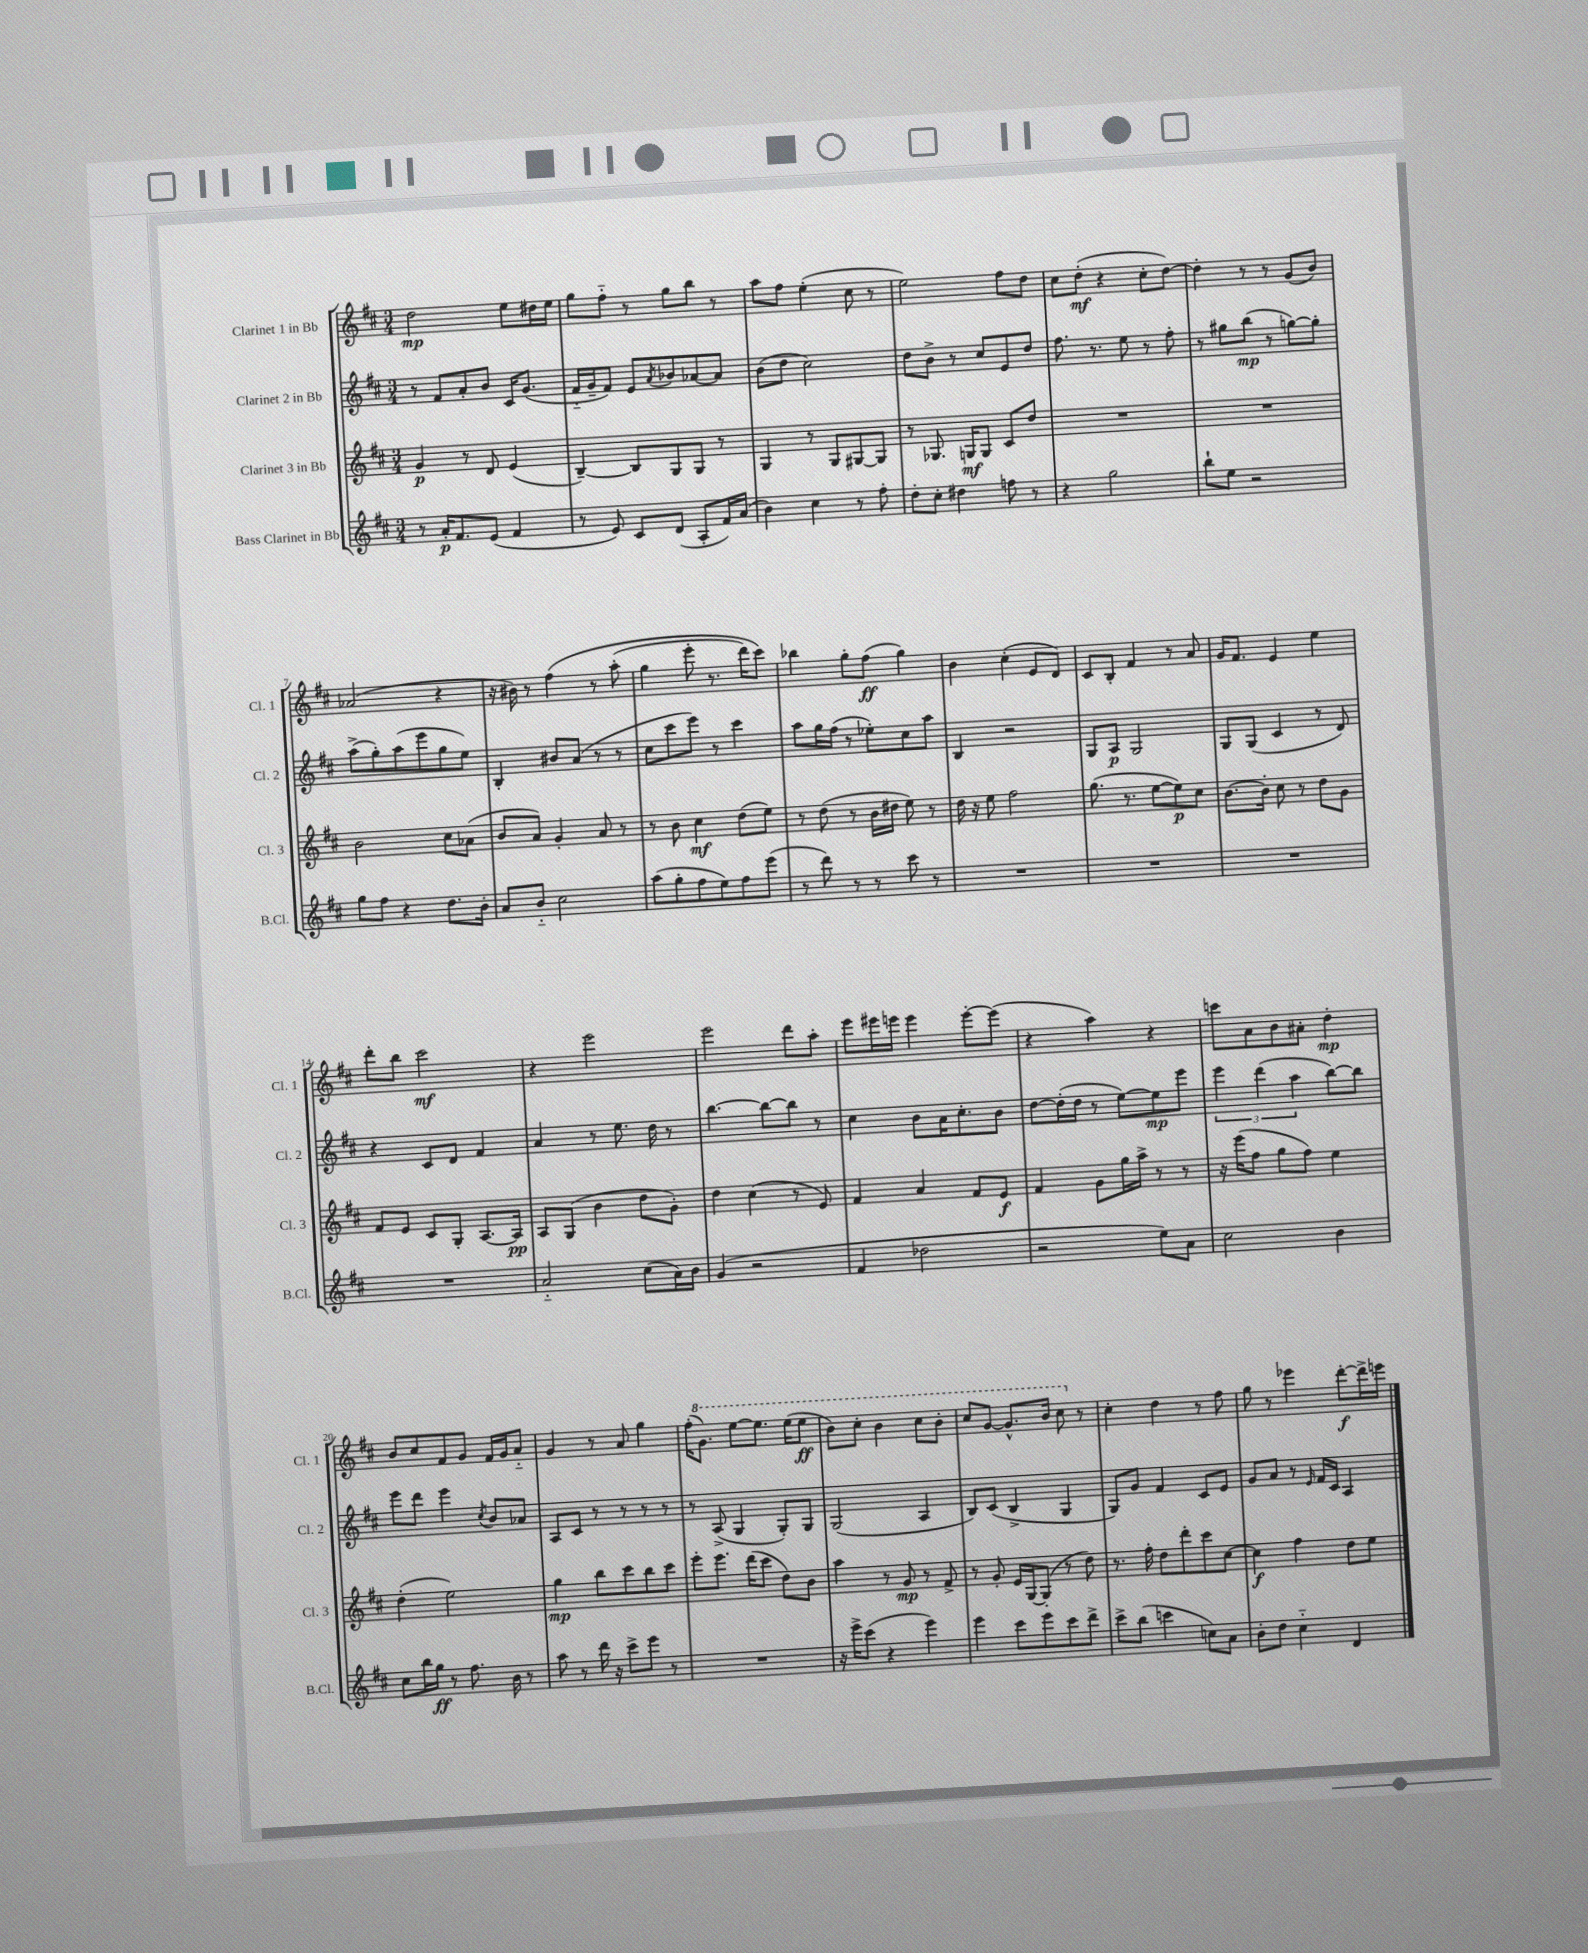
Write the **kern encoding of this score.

**kern	**dynam	**kern	**dynam	**kern	**dynam	**kern	**dynam
*part4	*part4	*part3	*part3	*part2	*part2	*part1	*part1
*staff4	*staff4	*staff3	*staff3	*staff2	*staff2	*staff1	*staff1
*I"Bass Clarinet in Bb	*	*I"Clarinet 3 in Bb	*	*I"Clarinet 2 in Bb	*	*I"Clarinet 1 in Bb	*
*I'B.Cl.	*	*I'Cl. 3	*	*I'Cl. 2	*	*I'Cl. 1	*
*clefG2	*	*clefG2	*	*clefG2	*	*clefG2	*
*k[f#c#]	*	*k[f#c#]	*	*k[f#c#]	*	*k[f#c#]	*
*M3/4	*	*M3/4	*	*M3/4	*	*M3/4	*
=1	=1	=1	=1	=1	=1	=1	=1
8r	.	4g/	p	8r	.	2dd\	mp
16a'/KL	p	.	.	8f#/L	.	.	.
8.f#/	.	.	.	.	.	.	.
.	.	8r	.	8a'/	.	.	.
(8e/J	.	8d/	.	8b/J	.	.	.
4f#/	.	(4e/	.	16c#/KL	.	8ee\L	.
.	.	.	.	(8.g/J	.	.	.
.	.	.	.	.	.	16dd#X\L	.
.	.	.	.	.	.	16ee\JJ	.
=2	=2	=2	=2	=2	=2	=2	=2
8r	.	[4B~/)	.	16f#/LL	.	8gg\L	.
.	.	.	.	16g~/J	.	.	.
8e/)	.	.	.	8f#/J)	.	8ff#\J	.
8c#/L	.	8B/L]	.	8e/L	.	8r	.
.	.	.	.	8qa/	.	.	.
(8d/J	.	8G/	.	8b-X/	.	8gg\L	.
8A'/L	.	8G/J	.	[8a-X/	.	8bb\J	.
16f#/L)	.	8r	.	8a-/J]	.	8r	.
(16a/JJ	.	.	.	.	.	.	.
=3	=3	=3	=3	=3	=3	=3	=3
4b\)	.	4G/	.	(8b\L	.	8aa\L	.
.	.	.	.	8dd\J	.	8ff#\J	.
4cc#\	.	8r	.	2cc#\)	.	(4ee'\	.
.	.	8G/L	.	.	.	.	.
8r	.	[8G#X/	.	.	.	8cc#\	.
8ff#'\	.	8G#/J]	.	.	.	8r	.
=4	=4	=4	=4	=4	=4	=4	=4
8dd'\L	.	8r	.	8dd\L	.	2ee\)	.
8cc#'\J	.	8.G-X/	.	8b^\J	.	.	.
4dd#X\	.	.	.	8r	.	.	.
.	.	16Gn/KL	mf	.	.	.	.
.	.	8G/J	.	8cc#/L	.	.	.
8ffn\	.	8c#/L	.	8e/	.	8ff#\L	.
8r	.	8dd/J	.	8dd/J	.	8dd\J	.
=5	=5	=5	=5	=5	=5	=5	=5
4r	.	2.r	.	8.ff#\	.	8cc#\L	.
.	.	.	.	.	.	(8dd'\J	mf
.	.	.	.	8.r	.	.	.
2gg\	.	.	.	.	.	4r	.
.	.	.	.	8ee\	.	.	.
.	.	.	.	8r	.	8cc#'\L	.
.	.	.	.	8ff#'\	.	[8dd\J)	.
=6	=6	=6	=6	=6	=6	=6	=6
8bb`\L	.	2.r	.	8r	.	4dd'\]	.
8ee\J	.	.	.	8gg#X\L	.	.	.
2r	.	.	.	(8bb\J	mp	8r	.
.	.	.	.	8r	.	8r	.
.	.	.	.	[8ggn\L)	.	(8g/L	.
.	.	.	.	8gg'\J]	.	8b/J)	.
!!LO:LB:g=z
=7	=7	=7	=7	=7	=7	=7	=7
8gg\L	.	2b\	.	(8aa^\L	.	(2a-X/	.
8ff#\J	.	.	.	8gg'\)	.	.	.
4r	.	.	.	(8aa\	.	.	.
.	.	.	.	8eee\	.	.	.
8.dd\L	.	8cc#\L	.	8gg\	.	4r	.
.	.	(8a-X\J	.	8ee\J)	.	.	.
16b'\Jk	.	.	.	.	.	.	.
=8	=8	=8	=8	=8	=8	=8	=8
8a/L	.	8b/L	.	4B'/	.	16r	.
.	.	.	.	.	.	16b#X\)	.
8b/J	.	8a/J)	.	.	.	8r	.
2cc#\	.	4g'/	.	8b#X/L	.	(4ff#\	.
.	.	.	.	(8a/J	.	.	.
.	.	8a/	.	8r	.	8r	.
.	.	8r	.	8r	.	(8aa'\	.
=9	=9	=9	=9	=9	=9	=9	=9
(8aa\L	.	8r	.	8cc#\L	.	4gg\	.
8gg'\	.	8b\	.	8ccc#\	.	.	.
8ff#\	.	4cc#\	mf	8eee\J)	.	8eee'\	.
8ee\)	.	.	.	8r	.	8.r	.
8ff#\	.	(8dd\L	.	4ccc#\	.	.	.
.	.	.	.	.	.	16ddd\KL)	.
(8eee\J	.	8ee\J)	.	.	.	8ccc#\J)	.
=10	=10	=10	=10	=10	=10	=10	=10
8r	.	8r	.	8aa\L	.	4bb-X\	.
8ddd\)	.	(8dd\	.	16gg\L	.	.	.
.	.	.	.	(16ff#\JJ	.	.	.
8r	.	8r	.	8r	.	8gg'\L	.
8r	.	16b\LL	.	8ee-X'\L)	.	(8ff#\J	ff
.	.	16dd#X\JJ	.	.	.	.	.
8ccc#\	.	8ee\)	.	8cc#\	.	4gg\)	.
8r	.	8r	.	8aa\J	.	.	.
=11	=11	=11	=11	=11	=11	=11	=11
2.r	.	16dd\	.	4B/	.	4b\	.
.	.	16r	.	.	.	.	.
.	.	8ee\	.	.	.	.	.
.	.	2ff#\	.	2r	.	(4cc#'\	.
.	.	.	.	.	.	8e/L	.
.	.	.	.	.	.	8d/J)	.
=12	=12	=12	=12	=12	=12	=12	=12
2.r	.	(8.gg\	.	8G/L	.	8c#/L	.
.	.	.	.	8A/J	p	8B'/J	.
.	.	8.r	.	.	.	.	.
.	.	.	.	2G/	.	4f#/	.
.	.	[8ee\L	.	.	.	.	.
.	.	8ee\])	p	.	.	8r	.
.	.	8cc#\J	.	.	.	8a/	.
=13	=13	=13	=13	=13	=13	=13	=13
2.r	.	[8.b\L	.	8G/L	.	16g/KL	.
.	.	.	.	.	.	8.f#/J	.
.	.	.	.	(8G/J	.	.	.
.	.	16b'\Jk]	.	.	.	.	.
.	.	8cc#\	.	4c#/	.	4e/	.
.	.	8r	.	.	.	.	.
.	.	8dd\L	.	8r	.	4ee\	.
.	.	8g\J	.	8d/)	.	.	.
!!LO:LB:g=z
=14	=14	=14	=14	=14	=14	=14	=14
2.r	.	8f#/L	.	4r	.	8ddd'\L	.
.	.	8e/J	.	.	.	8bb\J	.
.	.	8c#/L	.	8c#/L	.	2ccc#\	mf
.	.	8G'/J	.	8d/J	.	.	.
.	.	[8.A/L	.	4f#/	.	.	.
.	.	16A/Jk]	pp	.	.	.	.
=15	=15	=15	=15	=15	=15	=15	=15
2a/	.	8A/L	.	4a/	.	4r	.
.	.	(8G/J	.	.	.	.	.
.	.	4b\	.	8r	.	2eee\	.
.	.	.	.	8.ee\	.	.	.
(8cc#\L	.	8dd\L	.	.	.	.	.
.	.	.	.	16dd\	.	.	.
16a\L)	.	8g'\J)	.	8r	.	.	.
16b\JJ	.	.	.	.	.	.	.
=16	=16	=16	=16	=16	=16	=16	=16
(4g/	.	4dd\	.	[4.bb\	.	2eee\	.
2r	.	(4cc#\	.	.	.	.	.
.	.	.	.	8bb\L_	.	.	.
.	.	8r	.	8bb\J]	.	8ddd\L	.
.	.	8e/)	.	8r	.	8aa'\J	.
=17	=17	=17	=17	=17	=17	=17	=17
4f#/	.	4f#/	.	4cc#\	.	8eee\L	.
.	.	.	.	.	.	16eee#X\L	.
.	.	.	.	.	.	16eeen\JJ	.
2dd-X\	.	4a/	.	8b\L	.	4eee\	.
.	.	.	.	16a\K	.	.	.
.	.	.	.	8.cc#'\	.	.	.
.	.	8f#/L	.	.	.	[8eee'\L	.
.	.	8e/J	f	8b\J	.	(8eee\J]	.
=18	=18	=18	=18	=18	=18	=18	=18
2r	.	4f#/	.	[8dd\L	.	4r	.
.	.	.	.	(16dd'\L]	.	.	.
.	.	.	.	16dd\JJ	.	.	.
.	.	8g\L	.	8r	.	4aa\)	.
.	.	16gg\L	.	[8ee\L)	.	.	.
.	.	16aa^\JJ	.	.	.	.	.
8ee\L)	.	8r	.	8ee\]	mp	4r	.
8a\J	.	8r	.	8eee\J	.	.	.
=19	=19	=19	=19	=19	=19	=19	=19
2cc#\	.	16r	.	6eee\	.	8cccn\L	.
.	.	(16eee\KL	.	.	.	.	.
.	.	8ff#\J	.	.	.	8a\	.
.	.	.	.	(6ddd\	.	.	.
.	.	8gg\L	.	.	.	8b\	.
.	.	.	.	6aa\	.	.	.
.	.	8ff#\J)	.	.	.	8a#X'\J	.
4b\	.	4ee\	.	[8bb\L)	.	4dd'\	mp
.	.	.	.	8bb\J]	.	.	.
!!LO:LB:g=z
=20	=20	=20	=20	=20	=20	=20	=20
8cc#\L	.	(4dd'\	.	8eee\L	.	8b/L	.
16bb\L	.	.	.	8ddd\J	.	8cc#/	.
16gg\JJ	ff	.	.	.	.	.	.
8r	.	2ee\)	.	4eee\	.	8f#/	.
8.ff#\	.	.	.	.	.	8g/J	.
.	.	.	.	8qcc#/	.	.	.
.	.	.	.	8b/L	.	16f#/LL	.
16b\	.	.	.	.	.	16g/J	.
8r	.	.	.	8a-X/J	.	8a/J	.
=21	=21	=21	=21	=21	=21	=21	=21
8aa\	.	4gg\	mp	8A/L	.	4g/	.
8r	.	.	.	8c#/J	.	.	.
16ddd\	.	8bb\L	.	8r	.	8r	.
16r	.	.	.	.	.	.	.
8ccc#^\L	.	8ccc#\	.	8r	.	8a/	.
8eee\J	.	8bb\	.	8r	.	4gg\	.
8r	.	8ccc#\J	.	8r	.	.	.
=22	=22	=22	=22	=22	=22	=22	=22
2.r	.	8eee'\L	.	8r	.	(16ff#'\KL	.
*	*	*	*	*	*	*8va	*
.	.	.	.	.	.	8.gg\J)	.
.	.	8.eee\J	.	(8A^/	.	.	.
.	.	.	.	4G/	.	[8eee\L	.
.	.	(16ddd\KL	.	.	.	.	.
.	.	8ccc#\J	.	.	.	8.eee\J]	.
.	.	8dd\L)	.	8G'/L)	.	.	.
.	.	.	.	.	.	(16eee\KL	.
.	.	8b\J	.	8G/J	.	8eee\J	ff
=23	=23	=23	=23	=23	=23	=23	=23
16r	.	4aa\	.	(2G/	.	8bb\L)	.
16eee^\KL	.	.	.	.	.	.	.
(8ccc#\J	.	.	.	.	.	8ccc#'\J	.
4r	.	8r	.	.	.	4bb\	.
.	.	8g/	mp	.	.	.	.
4eee\)	.	8r	.	4A/	.	8ccc#\L	.
.	.	8f#^/	.	.	.	8bb'\J	.
=24	=24	=24	=24	=24	=24	=24	=24
4eee\	.	8r	.	8B/L)	.	8ccc#/L	.
.	.	8g'/	.	(8c#/J	.	[8gg/J	.
8ccc#\L	.	16e/LL	.	4B^/	.	8.gg^^/L]	.
.	.	[16G/J	.	.	.	.	.
8eee\	.	(8G'/J]	.	.	.	.	.
.	.	.	.	.	.	16bb/Jk	.
8ccc#\	.	8r	.	4G/	.	8ccc#\	.
*	*	*	*	*	*	*X8va	*
8ddd^\J	.	8dd\)	.	.	.	8r	.
=25	=25	=25	=25	=25	=25	=25	=25
8ccc#^\L	.	8.r	.	8G/L)	.	4cc#'\	.
(8bb\J	.	.	.	8g/J	.	.	.
.	.	16ff#'\	.	.	.	.	.
4cccn\	.	8dd\L	.	4f#/	.	4dd\	.
.	.	8ddd'\	.	.	.	.	.
8ccn\L)	.	8ccc#\	.	8c#/L	.	8r	.
8a\J	.	[8cc#\J	.	8e/J	.	8ff#\	.
=26	=26	=26	=26	=26	=26	=26	=26
8b'\L	.	4cc#\]	f	8g/L	.	8gg\	.
8dd\J	.	.	.	8a/J	.	8r	.
4cc#\	.	4ff#\	.	8r	.	4eee-X\	.
.	.	.	.	16qqe/	.	.	.
.	.	.	.	16f#/LL	.	.	.
.	.	.	.	16c#/JJ	.	.	.
4d/	.	8dd\L	.	4A/	.	[8ddd'\L	f
.	.	8ee\J	.	.	.	16ddd^\L]	.
.	.	.	.	.	.	16eeen\JJ	.
==	==	==	==	==	==	==	==
*-	*-	*-	*-	*-	*-	*-	*-
